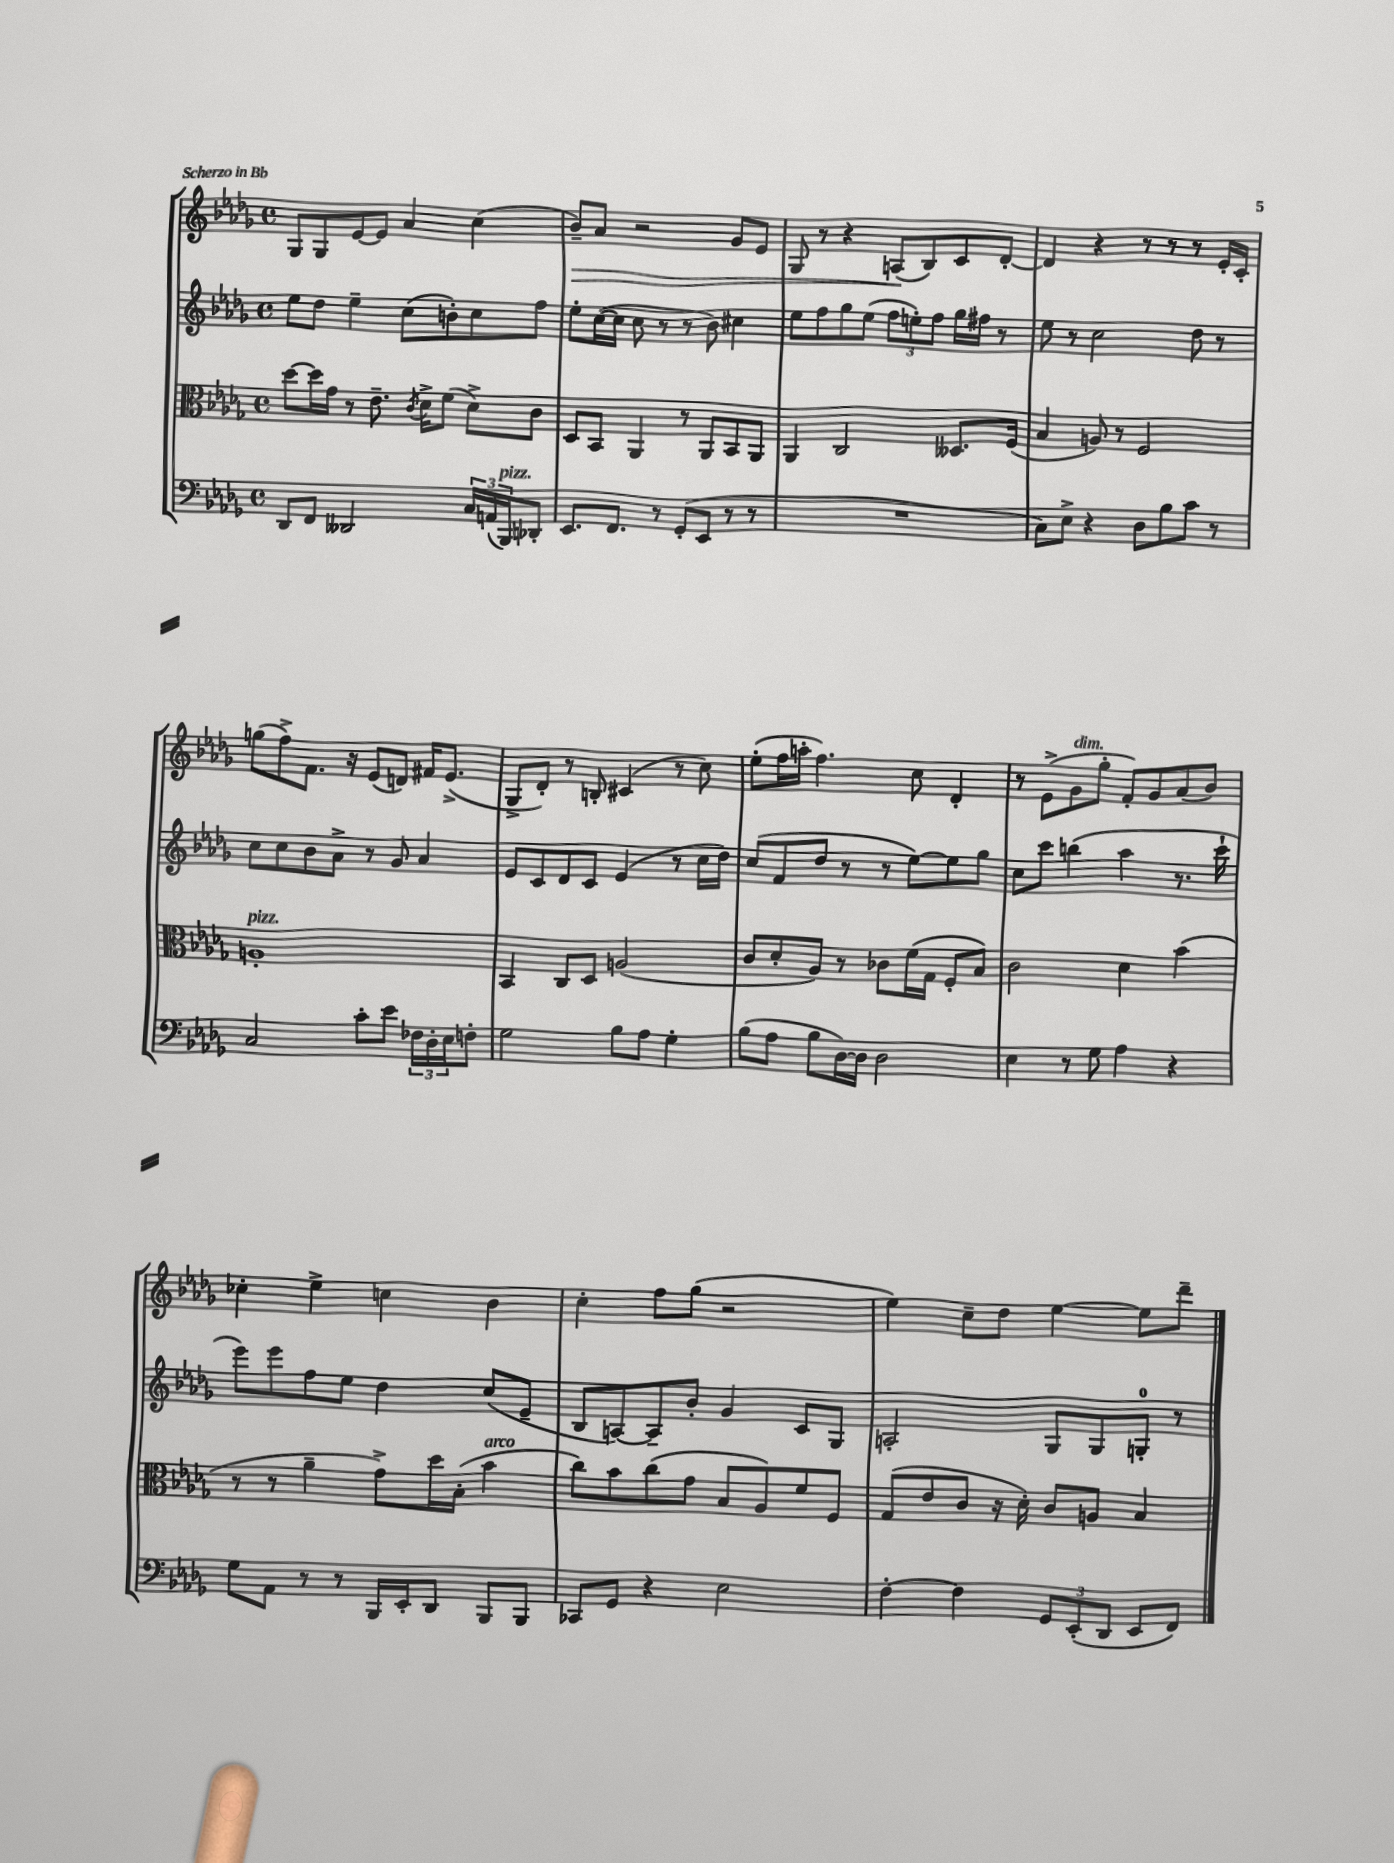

**kern	**kern	**kern	**kern
*staff4	*staff3	*staff2	*staff1
*clefF4	*clefC3	*clefG2	*clefG2
*k[b-e-a-d-g-]	*k[b-e-a-d-g-]	*k[b-e-a-d-g-]	*k[b-e-a-d-g-]
*M4/4	*M4/4	*M4/4	*M4/4
*met(c)	*met(c)	*met(c)	*met(c)
8DD-	[8dd-	8ee-	8G-
8FF	16dd-]	8dd-	8G-
.	16g-	.	.
2DD--	8r	4ee-~	[8e-
.	8.e-~	.	8e-]
.	.	(8cc	4a-
.	8qc	.	.
.	16d-^	.	.
.	(8f	8b')	.
24C	8d-^)	8cc	(4cc
(24AA	.	.	.
24BBB-)	.	.	.
8DD-'	8c	8ff	.
=	=	=	=
8.EE-	8D-	8ee-'	8b-~)
.	8BB-	([16cc	8a-
8.FF	.	16cc]	.
.	4AA-	8cc	2r
8r	.	8r	.
(8GG-'	8r	8r	.
8EE-	8AA-	8b-)	.
8r	8BB-	4cc#	8g-
8r	8AA-	.	8e-
=	=	=	=
1r	4AA-	8ee-	8G-
.	.	8ff	8r
.	2C	8gg-	4r
.	.	(8ee-	.
.	.	12ff	(8A
.	.	12ee')	.
.	.	.	8B-)
.	.	12ff	.
.	8.D--	16gg-	8c
.	.	16ff#	.
.	.	8r	[8d-'
.	(16F	.	.
=	=	=	=
8C)	4B-	8ee-	4d-]
8E-^	.	8r	.
4r	8A)	2cc	4r
.	8r	.	.
8D-	2F	.	8r
8B-	.	.	8r
8c	.	8dd-	8r
8r	.	8r	16e-'
.	.	.	16c'
=	=	=	=
2C	1A'	8cc	(8gg
.	.	8cc	8ff^)
.	.	8b-	8.f
.	.	8a-^	.
.	.	.	16r
8c'	.	8r	(8e-
8e-	.	8g-	8d)
24F-	.	4a-	16f#
24D-'	.	.	.
.	.	.	(8.e-^
24E-	.	.	.
8F'	.	.	.
=	=	=	=
2G-	4BB-	8e-	8G-^
.	.	8c	8d-')
.	8C	8d-	8r
.	8D-	8c	8B'
8B-	(2A	(4e-	(4c#
8A-	.	.	.
4G-'	.	8r	8r
.	.	16cc	8cc)
.	.	16dd-)	.
=	=	=	=
(8B-	8c	(8cc	(8ee-'
8A-	8d-'	8f	16ff
.	.	.	16aa'
8B-	8A-)	8dd-	4.ff)
[16D-)	8r	8r	.
16D-]	.	.	.
2D-	8c-	8r	.
.	(16f	[8ee-)	8cc
.	16G-	.	.
.	8F'	8ee-]	4d-'
.	8B-)	8gg-	.
=	=	=	=
4E-	2c	8cc	8r
.	.	8ccc	(8e-^
8r	.	(4bb	8g-
8G-	.	.	8gg-'
4A-	4d-	4aa-	8f')
.	.	.	8g-
4r	(4b-	8.r	(8a-
.	.	.	8b-)
.	.	16ccc`	.
=	=	=	=
8G-	8r	8eee-)	4cc-'
8AA-	8r	8eee-	.
8r	4a-~	8ff	4ee-^
8r	.	8ee-	.
16BBB-	8g-^)	4dd-	4cc
16EE-'	.	.	.
8DD-	16dd-	.	.
.	(16B-'	.	.
8BBB-	4b-	(8cc	4b-
8BBB-	.	8e-~	.
=	=	=	=
8CC-	8cc)	8B-	4cc'
8GG-	8b-	[8A)	.
4r	(8cc	8A~]	8ff
.	8g-	8b-'	(8gg-
2E-	8B-	4g-	2r
.	8A-)	.	.
.	8f	8c	.
.	8F	8G-	.
=	=	=	=
[4F'	(8G-	2A'	4ee-)
.	8e-	.	.
4F]	8c	.	8cc~
.	16r	.	8dd-
.	16d-')	.	.
12GG-	8c	8G-	[4ee-
(12EE-'	.	.	.
.	8A	8G-	.
12DD-	.	.	.
8EE-	4B-	8G'	8ee-]
8FF)	.	8r	8ddd-~
==	==	==	==
*-	*-	*-	*-
